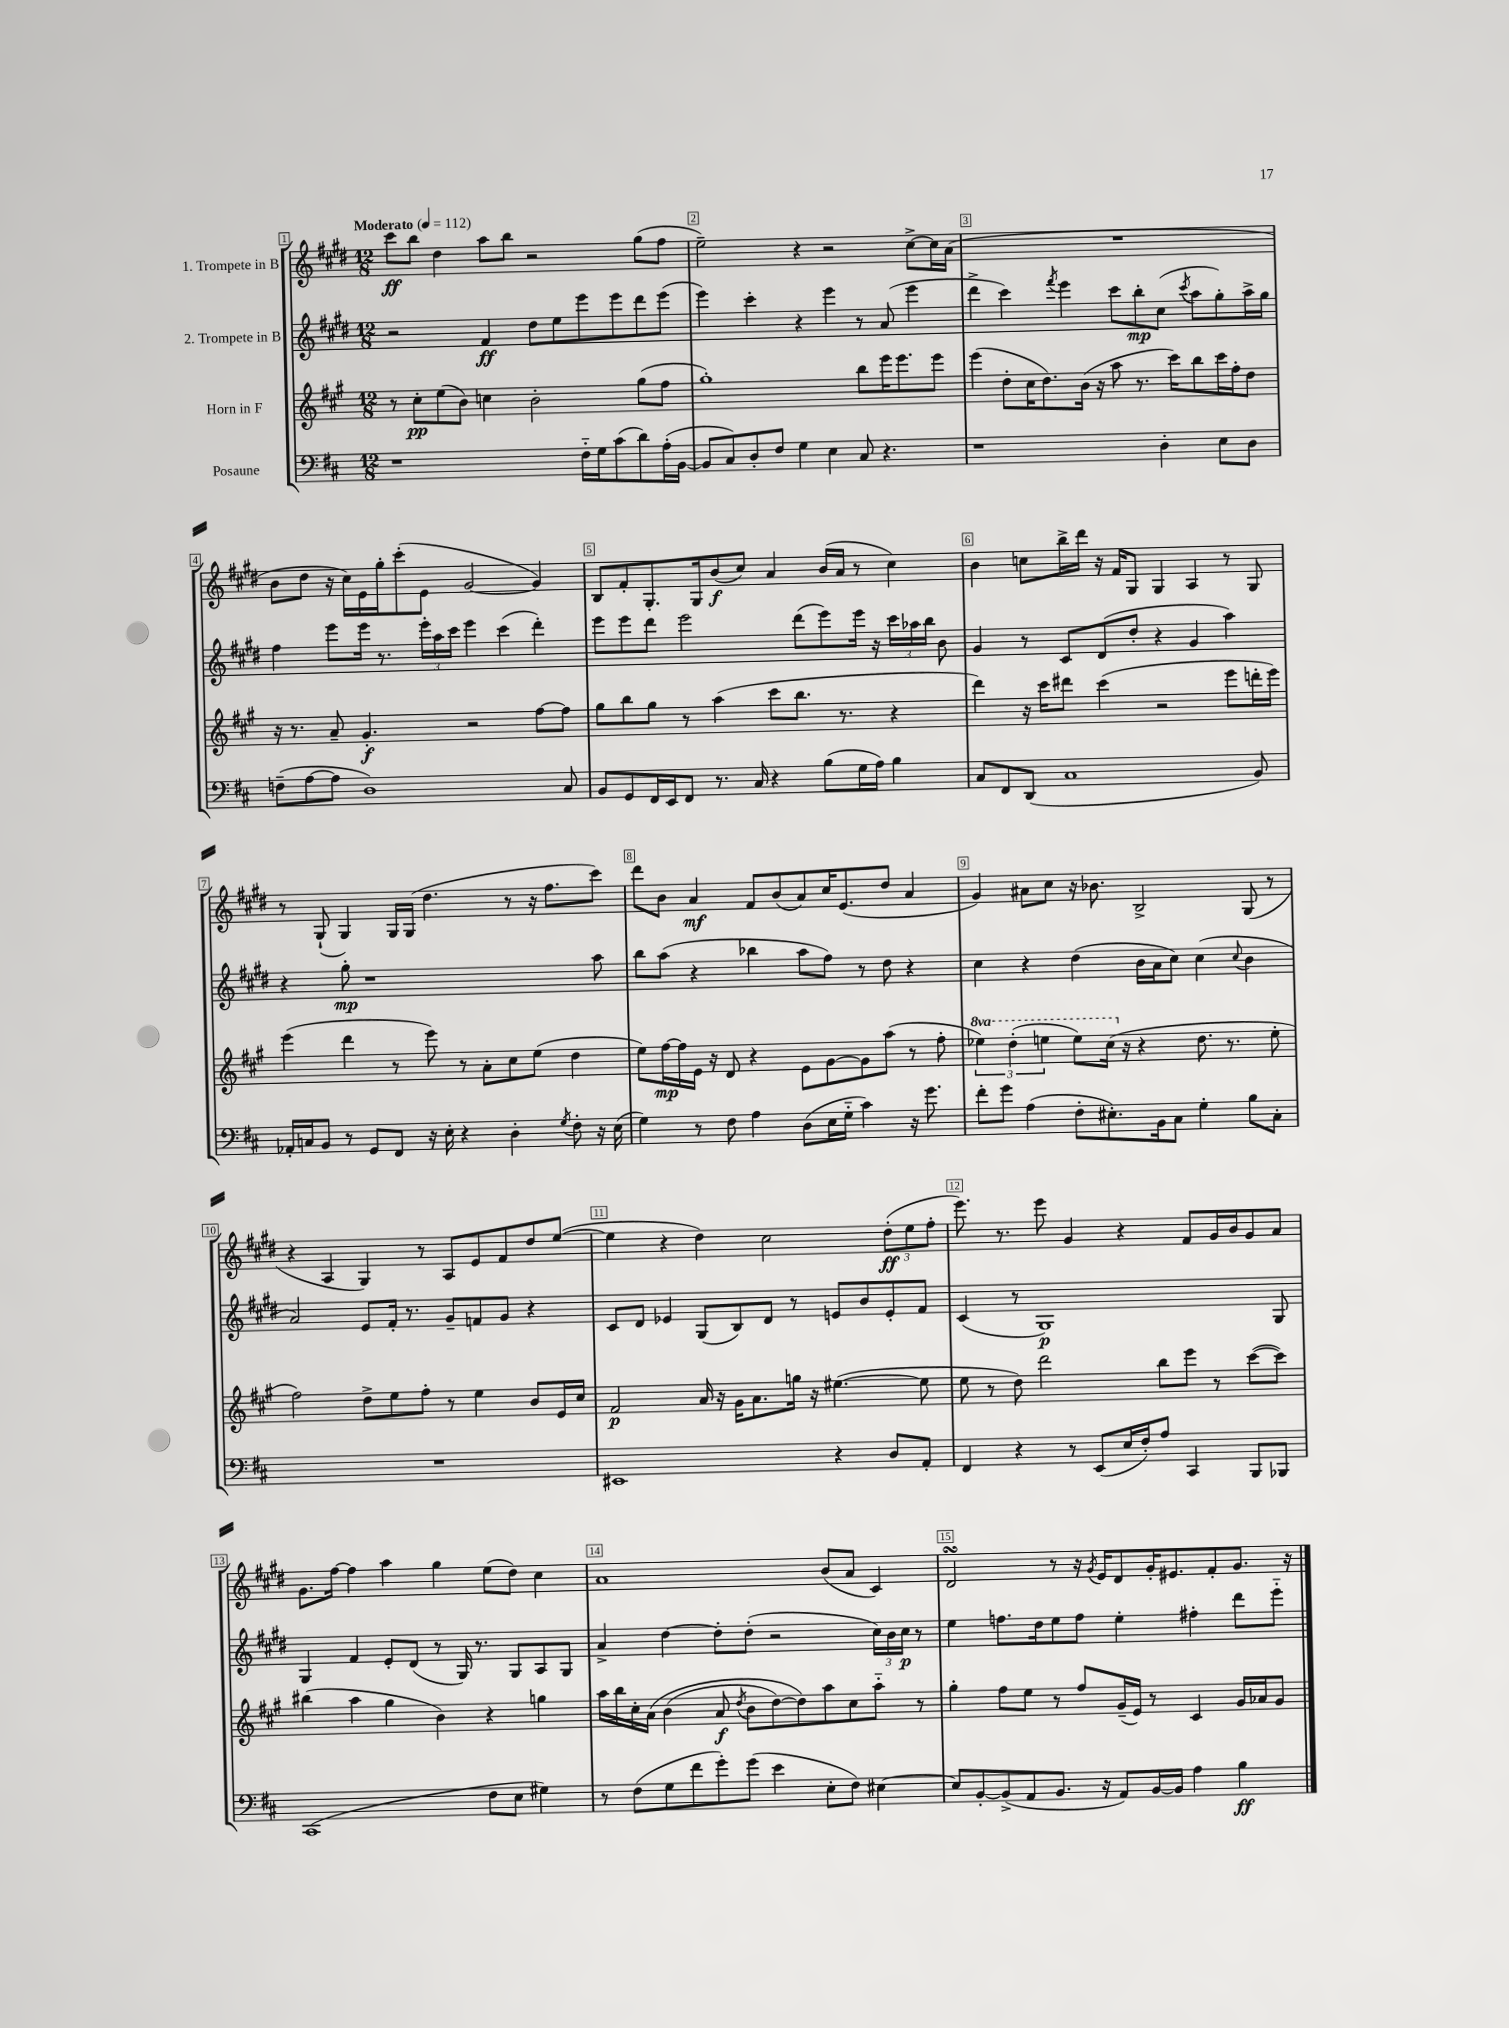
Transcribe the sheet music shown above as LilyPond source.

<<
\new StaffGroup <<
\new Staff = "s0" \with { instrumentName = "1. Trompete in B" } {
    \clef treble \key e \major \numericTimeSignature \time 12/8 \tempo "Moderato" 4 = 112
    \autoBeamOff cis'''8[\ff b''8] dis''4 a''8[ b''8] r2 gis''8[( fis''8] |
    e''2--) r4 r2 cis''8[~-> cis''16 a'16]( |
    R1. |
    b'8[ dis''8] r16 cis''16[) e'16 gis''16-. cis'''8-.( e'8] gis'2~ gis'4) |
    b8[ fis'8-. gis8.-. gis16 b'8\f( cis''8]) a'4 b'16[( a'16] r8 cis''4) |
    b'4 c''8[ b''16-> dis'''16] r16 fis'16[ gis8] gis4 a4 r8 gis8 |
    r8 gis8-!( gis4) gis16[ gis16]( dis''4. r8 r16 fis''8.[ cis'''8]) |
    dis'''8[ b'8] a'4\mf fis'8[ b'8( a'8) cis''16 e'8.( dis''8] a'4 |
    gis'4) ais'8[ cis''8] r16 bes'8. b2-> gis8( r8 |
    r4 a4 gis4) r8 a8[ e'8 fis'8 dis''8 e''8]~( |
    e''4 r4 dis''4) cis''2 \tuplet 3/2 { dis''8[-.\ff( e''8 fis''8]-. } |
    e'''8.) r8. e'''8 gis'4 r4 fis'8[ gis'16 b'16 gis'8 a'8] |
    gis'8.[ fis''16]~ fis''4 a''4 gis''4 e''8[( dis''8]) cis''4 |
    a'1 b'8[( a'8] cis'4) |
    dis'2\turn r8 r16 \acciaccatura { gis'8 } e'16[ dis'8 gis'16-. eis'8. fis'8-. gis'8.] r16 \bar "|." |
}
\new Staff = "s1" \with { instrumentName = "2. Trompete in B" } {
    \clef treble \key e \major \numericTimeSignature \time 12/8
    \autoBeamOff r2 fis'4\ff dis''8[ e''8 e'''8 e'''8 dis'''8 e'''8]( |
    e'''4) cis'''4-. r4 e'''4 r8 a'8( e'''4 |
    dis'''4-> cis'''4) \acciaccatura { fis'''8 } e'''4 cis'''8[ b''8-.\mp cis''8]( \acciaccatura { cis'''8 } a''8[ gis''8-.) a''16-> gis''16] |
    fis''4 e'''8[ e'''16] r8. \tuplet 3/2 { e'''16[-. a''16 cis'''16] } e'''4 cis'''4( dis'''4-.) |
    e'''8[ e'''8 dis'''8] e'''2 dis'''8[( e'''8) e'''16] r16 \tuplet 3/2 { cis'''16[ aes''16 b''16] } b'8 |
    gis'4 r8 cis'8[ dis'8( dis''8]-. r4 gis'4 a''4) |
    r4 gis''8-.\mp r1 a''8 |
    b''8[ a''8]( r4 bes''4 a''8[ fis''8]) r8 dis''8 r4 |
    cis''4 r4 dis''4( b'16[ a'16 cis''8]) cis''4( \appoggiatura { cis''8 } b'4 |
    a'2) e'8[ fis'16]-. r8. gis'8[-- f'8 gis'8] r4 |
    cis'8[ dis'8] ees'4 gis8[( b8) dis'8] r8 e'8[ b'8 e'8-. fis'8] |
    cis'4( r8 gis1\p) gis8 |
    gis4 fis'4 e'8[-. dis'8]( r8 gis16) r8. gis8[ a8 gis8] |
    a'4-> dis''4~ dis''8[-. dis''8]-.( r2 \tuplet 3/2 { cis''16[) b'16 cis''16]\p } r8 |
    e''4 f''8.[ dis''16 e''8 f''8] e''4-. fis''4-. dis'''8[ e'''8]-_ \bar "|." |
}
\new Staff = "s2" \with { instrumentName = "Horn in F" } {
    \clef treble \key a \major \numericTimeSignature \time 12/8 \set Staff.ottavationMarkups = #ottavation-simple-ordinals
    \autoBeamOff r8 cis''8[-.\pp e''8( b'8]) c''4 b'2-. gis''8[( fis''8] |
    gis''1-.) b''8[ e'''16 e'''8. e'''8] |
    e'''4( d''8[-. cis''16 d''8.) b'16]( r16 a''8 r8. cis'''16[) b''8 cis'''16 fis''16-. d''8] |
    r16 r8. a'8-- gis'4.-.\f r2 fis''8[~ fis''8] |
    gis''8[ b''8 gis''8] r8 a''4( cis'''8[ b''8.] r8. r4 |
    d'''4) r16 cis'''16[ dis'''8] cis'''4( r2 e'''8[ d'''16-. e'''16]) |
    e'''4( d'''4 r8 e'''8) r8 a'8[-. cis''8 e''8]( d''4 |
    e''8[) fis''16~\mp fis''16 e'16] r16 d'8 r4 e'8[ gis'8~ gis'8 a''8]( r8 fis''8-. |
    \tuplet 3/2 { \ottava #1 ees'''4) d'''4-.( e'''4 } e'''8[) cis'''16]( \ottava #0 r16 r4 d''8. r8. e''8-. |
    fis''2) d''8[-> e''8 fis''8]-. r8 e''4 b'8[ e'16 cis''16] |
    fis'2\p a'16 r16 gis'16[ a'8. g''16] r16 eis''4.~( eis''8 |
    e''8 r8 d''8) d'''2 b''8[ e'''8] r8 cis'''8[~( cis'''8]) |
    bis''4( a''4 gis''4 b'4) r4 g''4 |
    a''16[ b''16 cis''16-. a'16]\( b'4( a'8\f \acciaccatura { d''8 } b'8[ d''8~) d''8\) a''8 cis''8 a''8]-_ r8 |
    gis''4-. fis''8[ e''8] r8 fis''8[ gis'16--( e'16]) r8 cis'4 gis'16[ aes'16 gis'8] \bar "|." |
}
\new Staff = "s3" \with { instrumentName = "Posaune" } {
    \clef bass \key d \major \numericTimeSignature \time 12/8
    \autoBeamOff r1 fis16[-_ g16 cis'8( d'8) a16-.( b,16]~ |
    b,8[ cis8) d8-. fis8] g4 e4 cis8 r4. |
    r1 d4-. e8[ d8] |
    f8[--( a8~ a8] d1) cis8 |
    b,8[ g,8 fis,16 e,16 fis,8] r8. cis16 r4 b8[( g16 a16]) b4 |
    cis8[ fis,8 d,8]( cis1 b,8) |
    aes,16[-. c16 b,8] r8 g,8[ fis,8] r16 e16-. r4 d4-. \acciaccatura { g8 } fis8-. r16 e16( |
    g4) r8 fis8 a4 d8[( e16 g16]-_ cis'4) r16 g'8. |
    fis'8[-. g'8] a4( fis8[-. eis8.-.) b,16 cis8] g4-. b8[ cis8]-. |
    R1. |
    eis,1 r4 d8[ a,8]-. |
    fis,4 r4 r8 e,8[( e16 fis16-.) a8] cis,4 b,,8[ bes,,8] |
    cis,1( fis8[ e8] gis4) |
    r8 fis8[( g8 fis'8 g'8-.) g'8]( e'4 e8[-. fis8]) eis4~ |
    eis8[ b,8~-. b,8->( a,8 b,8.] r16 a,8[) b,16~ b,16] a4 b4\ff \bar "|." |
}
>>
>>
\layout { \context { \Score \override BarNumber.break-visibility = ##(#f #t #t) barNumberVisibility = #all-bar-numbers-visible \override BarNumber.stencil = #(make-stencil-boxer 0.1 0.3 ly:text-interface::print) } }
